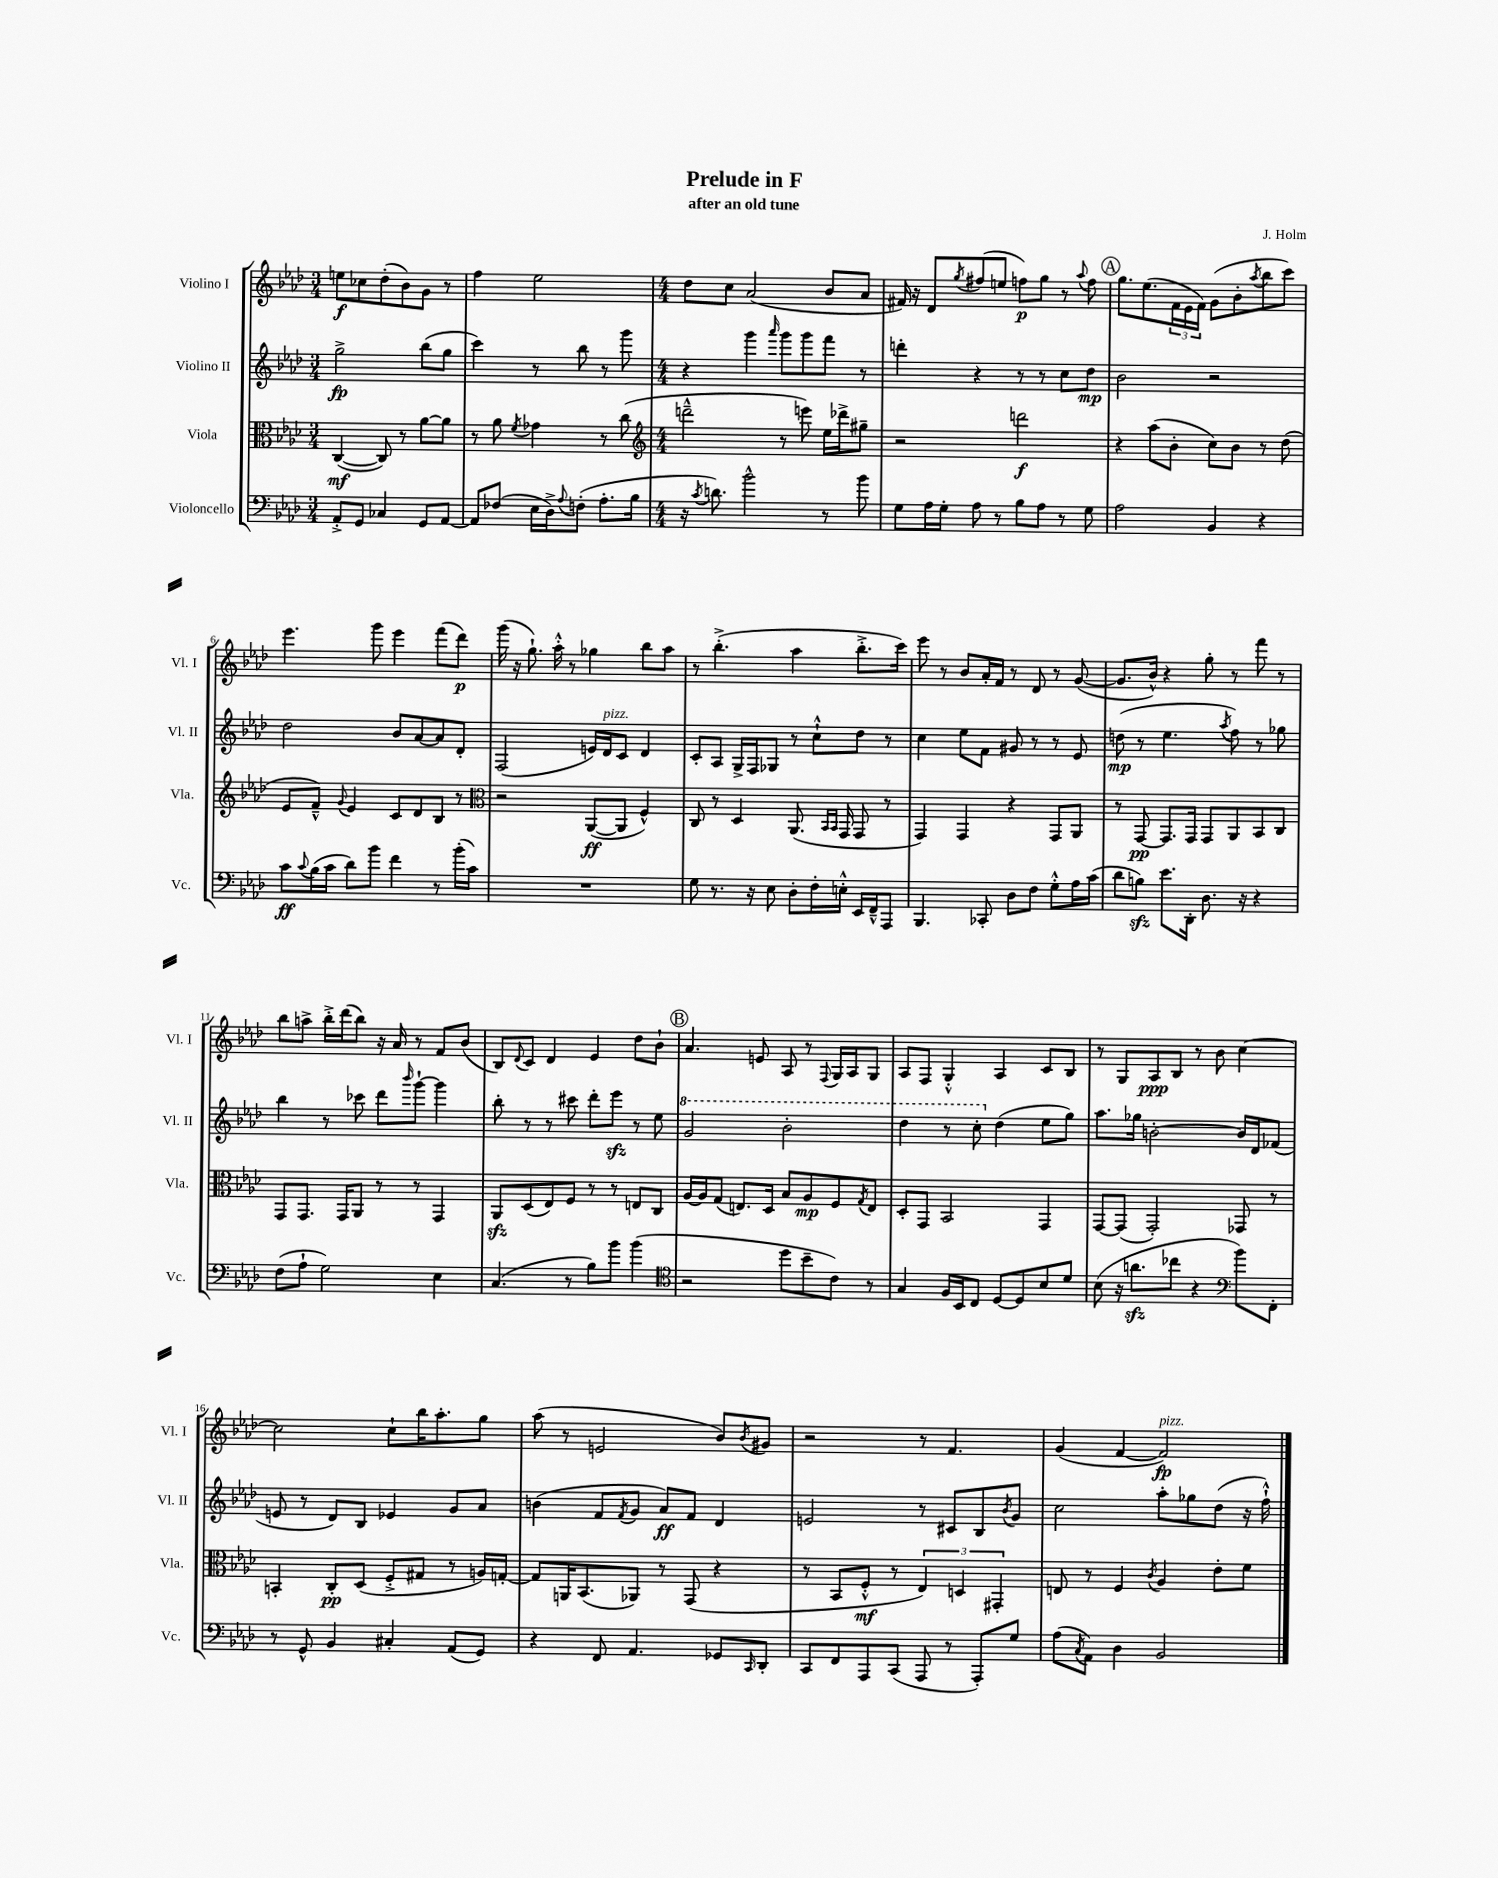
\header { title = "Prelude in F" composer = "J. Holm" subtitle = "after an old tune" }
<<
\new StaffGroup <<
\new Staff = "s0" \with { instrumentName = "Violino I" shortInstrumentName = "Vl. I" } {
    \clef treble \key aes \major \numericTimeSignature \time 3/4
    e''8\f ces''8 des''8-.( bes'8) g'8 r8 |
    f''4 ees''2 |
    \numericTimeSignature \time 4/4 des''8 c''8 aes'2( bes'8 aes'8 |
    fis'16) r16 des'8 \acciaccatura { g''8 } fis''8( e''8 f''8\p) g''8 r8 \appoggiatura { aes''8 } f''8 |
    \mark \markup { \circle "A" } g''8. ees''8.( \tuplet 3/2 { f'16 ees'16 f'16) } g'8( bes'8-. \acciaccatura { aes''8 } bes''8 c'''8) |
    ees'''4. g'''8 ees'''4 f'''8( des'''8\p) |
    g'''16( r16 g''8.-!) aes''16-.-^ r8 ges''4 bes''8 aes''8 |
    r8 bes''4.-.->( aes''4 bes''8.-.-> c'''16) |
    ees'''8 r8 bes'8 aes'16-. f'16 r8 des'8 r8 g'8~( |
    g'8. bes'16-^) r4 g''8-. r8 f'''8 r8 |
    bes''8 a''8-> bes''16-.-> des'''16( bes''8) r16 aes'16 r8 f'8 bes'8( |
    bes8) \appoggiatura { des'8 } c'8 des'4 ees'4 des''8 bes'8-! |
    \mark \markup { \circle "B" } aes'4. e'8 aes8 r8 \appoggiatura { f8 } g16 aes16 g8 |
    aes8 f8 g4-.-^ aes4 c'8 bes8 |
    r8 g8 aes8\ppp bes8 r8 bes'8 c''4~ |
    c''2 c''8-! bes''16 aes''8.-. g''8 |
    aes''8( r8 e'2 bes'8) \acciaccatura { bes'8 } gis'8 |
    r2 r8 f'4. |
    g'4( f'4~ f'2\fp^\markup { \italic "pizz." }) \bar "|." |
}
\new Staff = "s1" \with { instrumentName = "Violino II" shortInstrumentName = "Vl. II" } {
    \clef treble \key aes \major \numericTimeSignature \time 3/4
    g''2->\fp bes''8( g''8 |
    c'''4) r8 bes''8 r8 g'''8 |
    \numericTimeSignature \time 4/4 r4 g'''4 \grace { aes'''16 } g'''8 g'''8 f'''8 r8 |
    d'''4-. r4 r8 r8 c''8 des''8\mp |
    \mark \markup { \circle "A" } bes'2 r2 |
    des''2 bes'8 aes'8~ aes'8 des'8-. |
    f2( e'16) des'16^\markup { \italic "pizz." } c'8 des'4 |
    c'8-. aes8 g16-> f16 ges8 r8 c''8-!-^ des''8 r8 |
    c''4 ees''8 f'8 gis'8 r8 r8 ees'8 |
    d''8\mp( r8 ees''4. \acciaccatura { aes''8 } f''8) r8 ges''8 |
    bes''4 r8 ces'''8 des'''8 \grace { bes'''16 } g'''8~-! g'''4 |
    bes''8-. r8 r8 cis'''8 des'''8-. ees'''8\sfz r8 ees''8 |
    \mark \markup { \circle "B" } \ottava #1 g''2 bes''2-. |
    des'''4 r8 c'''8-. \ottava #0 des''4( ees''8 g''8) |
    aes''8. ges''16 b'2~-. b'16 des'16 fes'8( |
    e'8 r8 des'8) bes8 ees'4 g'8 aes'8 |
    b'4( f'8 \acciaccatura { f'8 } g'8 aes'8\ff) f'8 des'4 |
    e'2 r8 cis'8 bes8 \acciaccatura { bes'8 } g'8 |
    c''2 aes''8-. ges''8 des''8( r16 f''16-!-^) \bar "|." |
}
\new Staff = "s2" \with { instrumentName = "Viola" shortInstrumentName = "Vla." } {
    \clef alto \key aes \major \numericTimeSignature \time 3/4
    c4~\mf( c8) r8 aes'8~ aes'8 |
    r8 aes'8 \acciaccatura { f'8 } ges'4 r8 c''8( |
    \numericTimeSignature \time 4/4 \clef treble d'''2---^ r8 e'''8) ees''16 des'''16-> gis''8-- |
    r2 d'''2\f |
    \mark \markup { \circle "A" } r4 aes''8( bes'8-. c''8) bes'8 r8 des''8( |
    ees'8 f'8---^) \appoggiatura { g'8 } ees'4 c'8 des'8 bes8 r8 |
    \clef alto r2 aes,8~\ff( aes,8 f4-^) |
    c8 r8 des4 aes,8.( \grace { bes,16 bes,16 } g,16 g,8 r8 |
    g,4) g,4 r4 g,8 aes,8 |
    r8 g,8~\pp g,8. g,16 g,8 aes,8 bes,8 c8 |
    g,8 g,8. g,16 aes,8 r8 r8 g,4 |
    aes,8\sfz des8( ees8) f8 r8 r8 e8 c8 |
    \mark \markup { \circle "B" } aes16~ aes16 g8( e8.) des16 bes8 aes8\mp f8 \acciaccatura { g8 } e8 |
    des8-. g,8 bes,2 g,4 |
    g,8~ g,8( g,2-.) ges,8 r8 |
    b,4-. c8-.\pp des8( f8-.-> gis8 r8 a16) g16~-. |
    g8 a,16 bes,8.( aes,8) r8 g,8( r4 |
    r8 bes,8 f8-.-^\mf r8 \tuplet 3/2 { ees4) d4 gis,4-. } |
    e8 r8 f4 \acciaccatura { c'8 } aes4 ees'8-. f'8 \bar "|." |
}
\new Staff = "s3" \with { instrumentName = "Violoncello" shortInstrumentName = "Vc." } {
    \clef bass \key aes \major \numericTimeSignature \time 3/4
    aes,8-.-> g,8 ces4 g,8 aes,8~ |
    aes,8 fes8( ees16 des16->) \appoggiatura { aes8 } f8-.( aes8.-. bes16 |
    \numericTimeSignature \time 4/4 r16 \acciaccatura { c'8 } d'8.) bes'2-^ r8 bes'8 |
    g8 aes16 g16-. aes8 r8 bes8 aes8 r8 g8 |
    \mark \markup { \circle "A" } aes2 bes,4 r4 |
    c'8\ff \appoggiatura { c'8 } bes16( c'16 des'8) bes'8 f'4 r8 bes'16-.( c'16) |
    R1 |
    g8 r8. r16 ees8 des8-. f16-. e16-.-^ ees,16 f,16---^ aes,,8 |
    bes,,4. ces,8-. des8 f8 g8-.-^ aes16 c'16( |
    des'8 b8\sfz) ees'8. des,16-. des8. r16 r4 |
    f8( aes8-! g2) ees4 |
    c4.( r8 bes8) bes'8 bes'4( |
    \mark \markup { \circle "B" } \clef tenor r2 des''8 bes'8-- c'8) r8 |
    g4 f16 bes,16 c8 des8~ des8 bes8 des'8 |
    bes8( r16 a'8.\sfz ces''8 r4 \clef bass bes'8) f,8-. |
    r8 g,8-^ bes,4 cis4-. aes,8( g,8) |
    r4 f,8 aes,4. ges,8 \grace { c,16 } des,8-. |
    c,8 f,8 aes,,8 c,8( aes,,8 r8 aes,,8-.) g8 |
    aes8( \acciaccatura { c8 } aes,8) des4 bes,2 \bar "|." |
}
>>
>>
